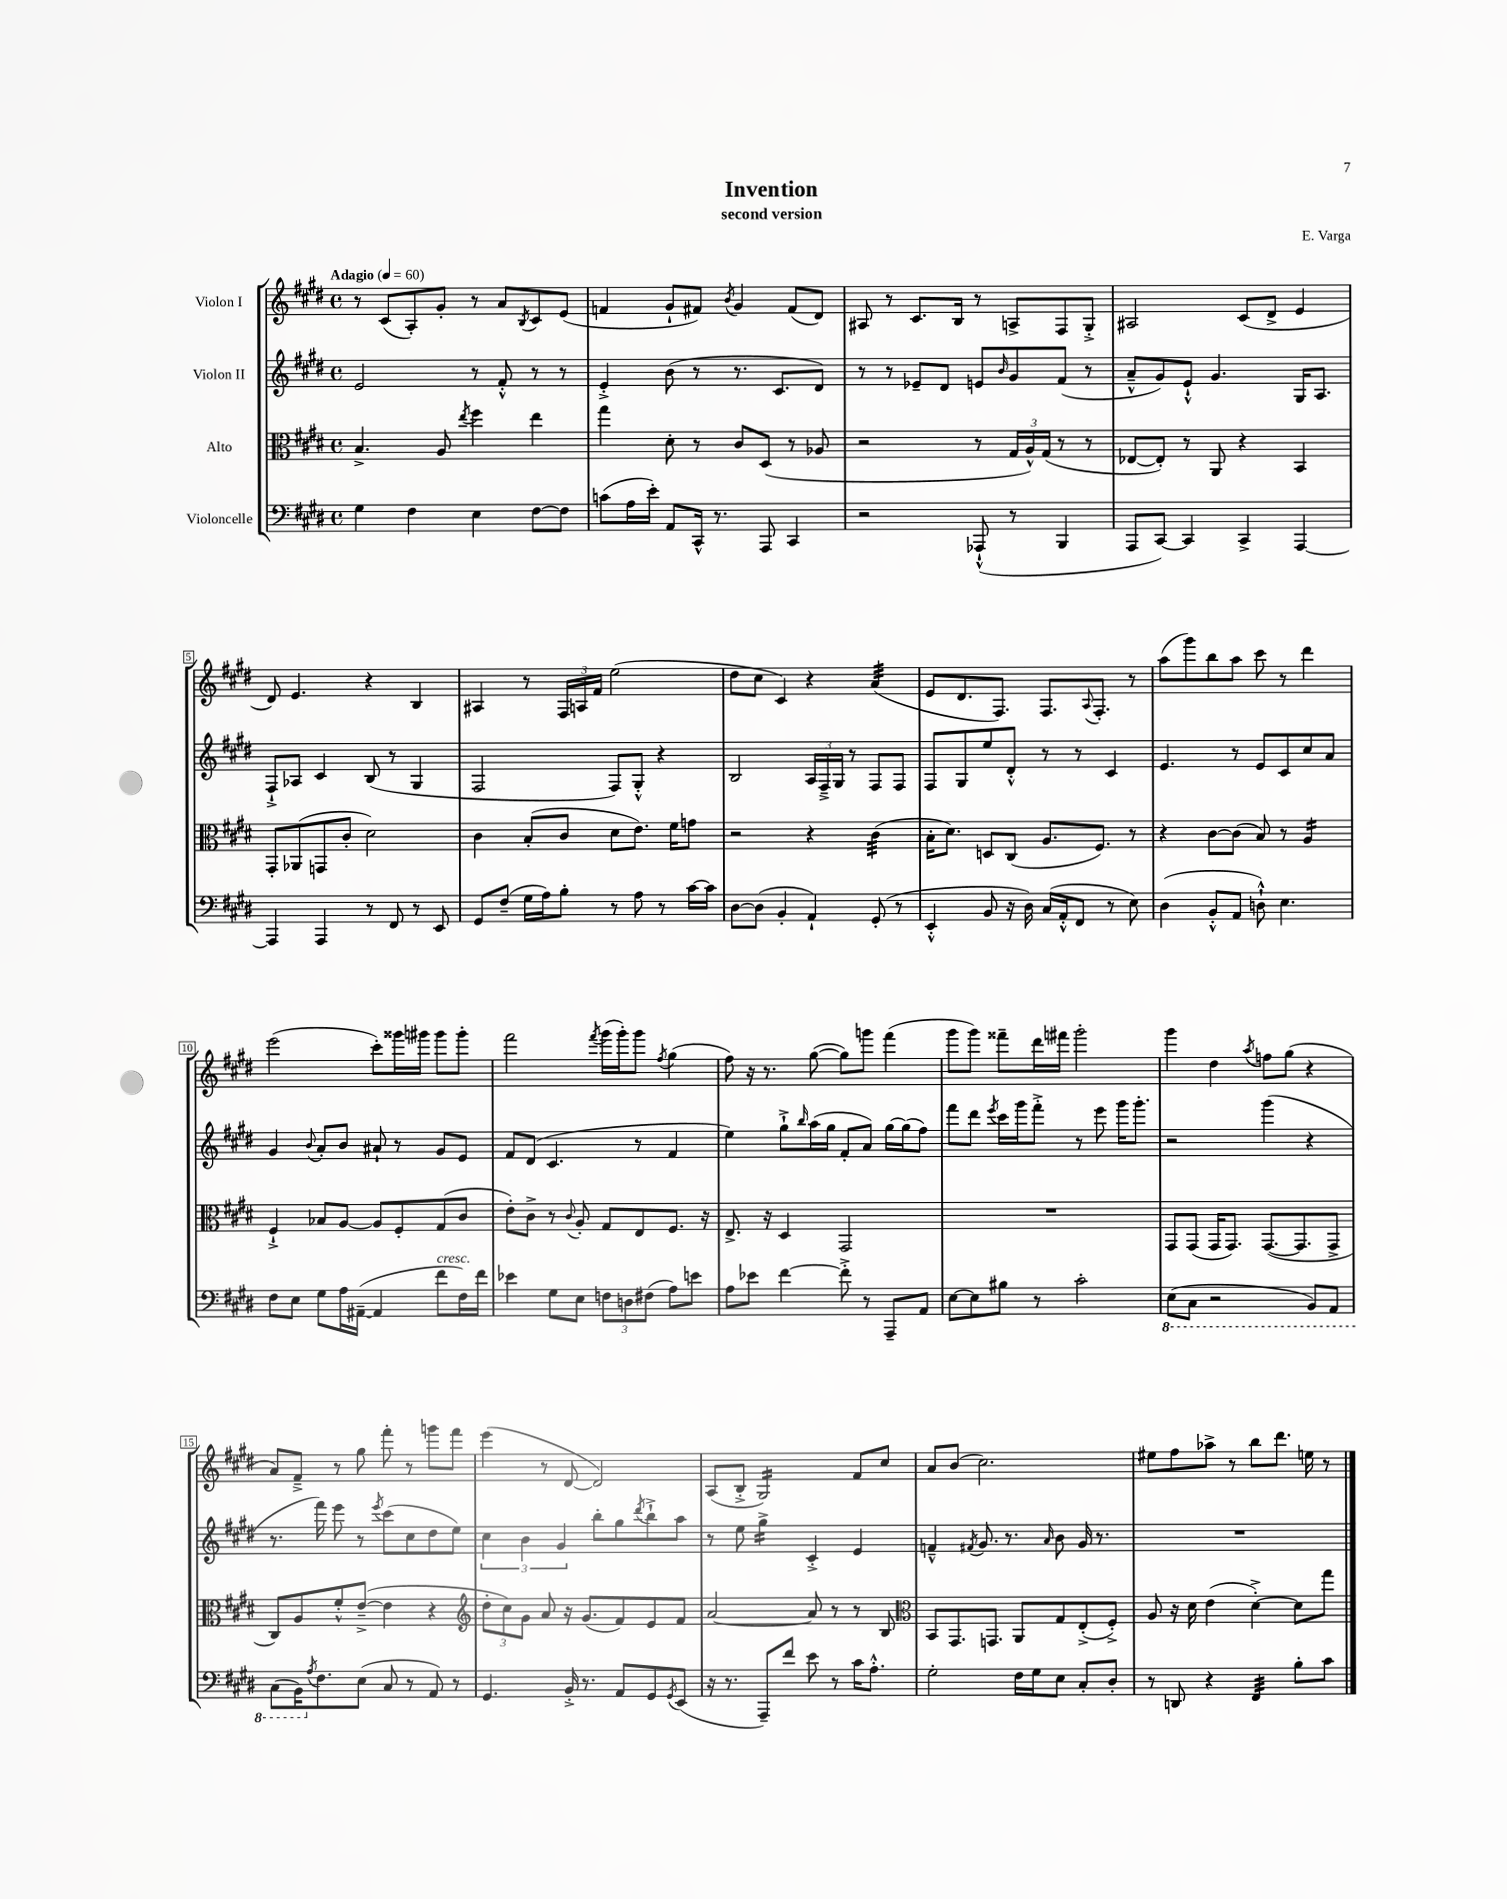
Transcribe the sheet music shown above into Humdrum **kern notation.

**kern	**kern	**kern	**kern
*staff4	*staff3	*staff2	*staff1
*clefF4	*clefC3	*clefG2	*clefG2
*k[f#c#g#d#]	*k[f#c#g#d#]	*k[f#c#g#d#]	*k[f#c#g#d#]
*M4/4	*M4/4	*M4/4	*M4/4
*met(c)	*met(c)	*met(c)	*met(c)
*MM60	*MM60	*MM60	*MM60
4G#	4.B^	2e	8r
.	.	.	(8c#
4F#	.	.	8A')
.	8A	.	8g#'
.	8qee	.	.
4E	4ff#	8r	8r
.	.	8f#'^^	8a
.	.	.	8qB
[8F#	4ee	8r	8c#
8F#]	.	8r	(8e
=	=	=	=
(8c	4gg#	4e'^	4f
16A	.	.	.
16e')	.	.	.
8AA	8d#'	(8b	8g#`
16CC#^^	8r	8r	8f#)
8.r	.	.	.
.	.	.	8qb
.	8c#	8.r	4g#
8AAA	(8D#	.	.
.	.	8.c#	.
4CC#	8r	.	(8f#
.	8A-	8d#)	8d#)
=	=	=	=
2r	2r	8r	8A#
.	.	8r	8r
.	.	8e-~	8.c#
.	.	8d#	.
.	.	.	16B
(8AAA-`^^	8r	8e	8r
.	.	16qqb	.
8r	24G#	8g#	8A^
.	24A^^)	.	.
.	(24G#	.	.
4BBB	8r	(8f#	8F#
.	8r	8r	8G#'^
=	=	=	=
8AAA	[8E-	8a~^^	2A#
[8CC#)	8E-'])	8g#)	.
4CC#]	8r	8e`^^	.
.	8AA	4.g#	.
4CC#^	4r	.	(8c#
.	.	.	8d#^
[4AAA	4BB	16G#	4e
.	.	8.A	.
=	=	=	=
4AAA]	8GG#'	8F#`^	8d#)
.	(8AA-	8A-	4.e
4AAA	8GG	4c#	.
.	8c#'	.	.
8r	2d#)	(8B	4r
8FF#	.	8r	.
8r	.	4G#	4B
8EE	.	.	.
=	=	=	=
8GG#	4c#	2F#	4A#
(8F#~	.	.	.
16G#	(8B'	.	8r
16A)	.	.	.
8B'	8c#	.	24F#
.	.	.	24A
.	.	.	24f#
8r	8d#	8F#)	(2ee
8A	8.e)	8G#'^^	.
8r	.	4r	.
.	16f#	.	.
[16c#	8g	.	.
16c#]	.	.	.
=	=	=	=
[8D#	2r	2B	8dd#
(8D#]	.	.	8cc#
4BB'	.	.	4c#)
4AA`)	4r	24A	4r
.	.	24F#~^	.
.	.	24G#	.
.	.	8r	.
(8GG#'	(4c#	8F#	(4a
8r	.	8F#	.
=	=	=	=
4EE'^^	16B'	8F#	8e
.	8.d#)	.	.
.	.	8G#	8.d#
8BB	8D	8ee	.
.	.	.	8.F#)
16r	(8C#	8d#'^^	.
16D#)	.	.	.
(16C#	8.A	8r	8.F#
16AA'^^	.	.	.
8FF#	.	8r	.
.	.	.	8qqA
.	8.F#)	.	8.F#'
8r	.	4c#	.
8E)	8r	.	8r
=	=	=	=
(4D#	4r	4.e	(8aa
.	.	.	8ggg#)
8BB'^^	[8c#	.	8bb
8AA	(8c#]	8r	8aa
8D`^^)	8B)	8e	8ccc#
4.E	8r	8c#	8r
.	4A	8cc#	4ddd#
.	.	8a	.
=	=	=	=
8F#	4F#`^	4g#	(2eee
8E	.	.	.
.	.	8qqb	.
8G#	8B-	8a'	.
16A	[8A	8b	.
([16AA#~	.	.	.
4AA#]	8A]	8a#`	8ccc#')
.	8F#'	8r	16ggg##
.	.	.	16ggg#
8f#	(8G#	8g#	8ggg#
16F#)	8c#	8e	8ggg#'
16f#	.	.	.
=	=	=	=
4e-	8e')	8f#	2fff#
.	8c#^	(8d#	.
8G#	8r	4.c#	.
.	8qqc#	.	.
8E	8A'	.	.
.	.	.	8qfff#
12F	8G#	.	(16ggg#
.	.	.	16ggg#')
12D	.	.	.
.	8E	8r	8ggg#
(12F#	.	.	.
.	.	.	8qff#
8A)	8.F#	4f#	(4gg#
8e	.	.	.
.	16r	.	.
=	=	=	=
8A	8.E^	4ee)	8ff#)
8e-	.	.	16r
.	16r	.	8.r
[4f#	4D#	8gg#`^	.
.	.	16qqbb	.
.	.	(16aa	([8gg#
.	.	16gg#	.
8f#'^]	2GG#	8f#'	8gg#])
8r	.	8a)	8ggg
8AAA~	.	[16gg#	(4fff#
.	.	(16gg#]	.
8AA	.	8ff#)	.
=	=	=	=
[8E	1r	8fff#	8ggg#
8E]	.	8ddd#	8ggg#)
.	.	8qeee	.
8B#	.	16ccc#	8fff##~
.	.	16ggg#	.
8r	.	8fff#'^	16ddd#
.	.	.	16fff#
2c#'	.	8r	2ggg#'
.	.	8eee	.
.	.	16ggg#	.
.	.	8.ggg#'	.
=	=	=	=
(8EE	8GG#	2r	4ggg#
8CC#	(8GG#	.	.
2r	16GG#	.	4dd#
.	8.GG#)	.	.
.	.	.	8qaa
.	([8.GG#	(4ggg#	8ff
.	.	.	(8gg#
.	8.GG#]	.	.
8BBB)	.	4r	4r
8AAA	8GG#^	.	.
=	=	=	=
(8CC#	8C#)	8.r	8a)
16BBB)	8A	.	8f#~^
8qA	.	.	.
8.F#	.	16fff#)	.
.	8f#'^^	8eee	8r
(8E	([8e~^	8r	8gg#
.	.	8qeee	.
8C#	4e]	(8ccc#	8fff#'
8r	.	8cc#	8r
8AA)	4r	8dd#	8ggg
8r	.	8ee)	8fff#
=	=	=	=
*	*clefG2	*	*
4.GG#	12dd#'	6cc#	(4eee
.	12cc#)	.	.
.	12g#	6b	.
.	8a	.	8r
.	.	6g#	.
16BB'^	16r	.	[8d#
8.r	(8.g#	.	.
.	.	8bb'	2d#])
8AA	8f#)	8gg#	.
.	.	8qddd#	.
8GG#	8e	8bb`^	.
8qGG#	.	.	.
(8EE	8f#	8aa	.
=	=	=	=
16r	[2a	8r	(8A
8.r	.	.	.
.	.	8ee	8B'^
8AAA~)	.	4gg#^	2G#)
8f#	.	.	.
8e	8a]	4c#'^	.
8r	8r	.	.
16c#	8r	4e	8f#
8.A'^^	.	.	.
.	8B	.	8cc#
=	=	=	=
*	*clefC3	*	*
2G#'	8BB	4f~^^	8a
.	8.GG#	.	(8b
.	.	8qf#	.
.	.	8.g#	2.cc#)
.	8.GG	.	.
.	.	8.r	.
16F#	8AA	.	.
16G#	.	.	.
.	.	16qqa	.
8E	8G#	8b	.
8C#'	(8E'^	16g#	.
.	.	8.r	.
8D#'	8F#'^)	.	.
=	=	=	=
8r	8A	1r	8ee#
8DD	16r	.	8ff#
.	16d#	.	.
4r	(4e	.	8aa-^
.	.	.	8r
4FF#	[4d#'^)	.	8bb
.	.	.	8.ddd#
8B'	8d#]	.	.
.	.	.	16ee
8c#	8gg#	.	8r
==	==	==	==
*-	*-	*-	*-
